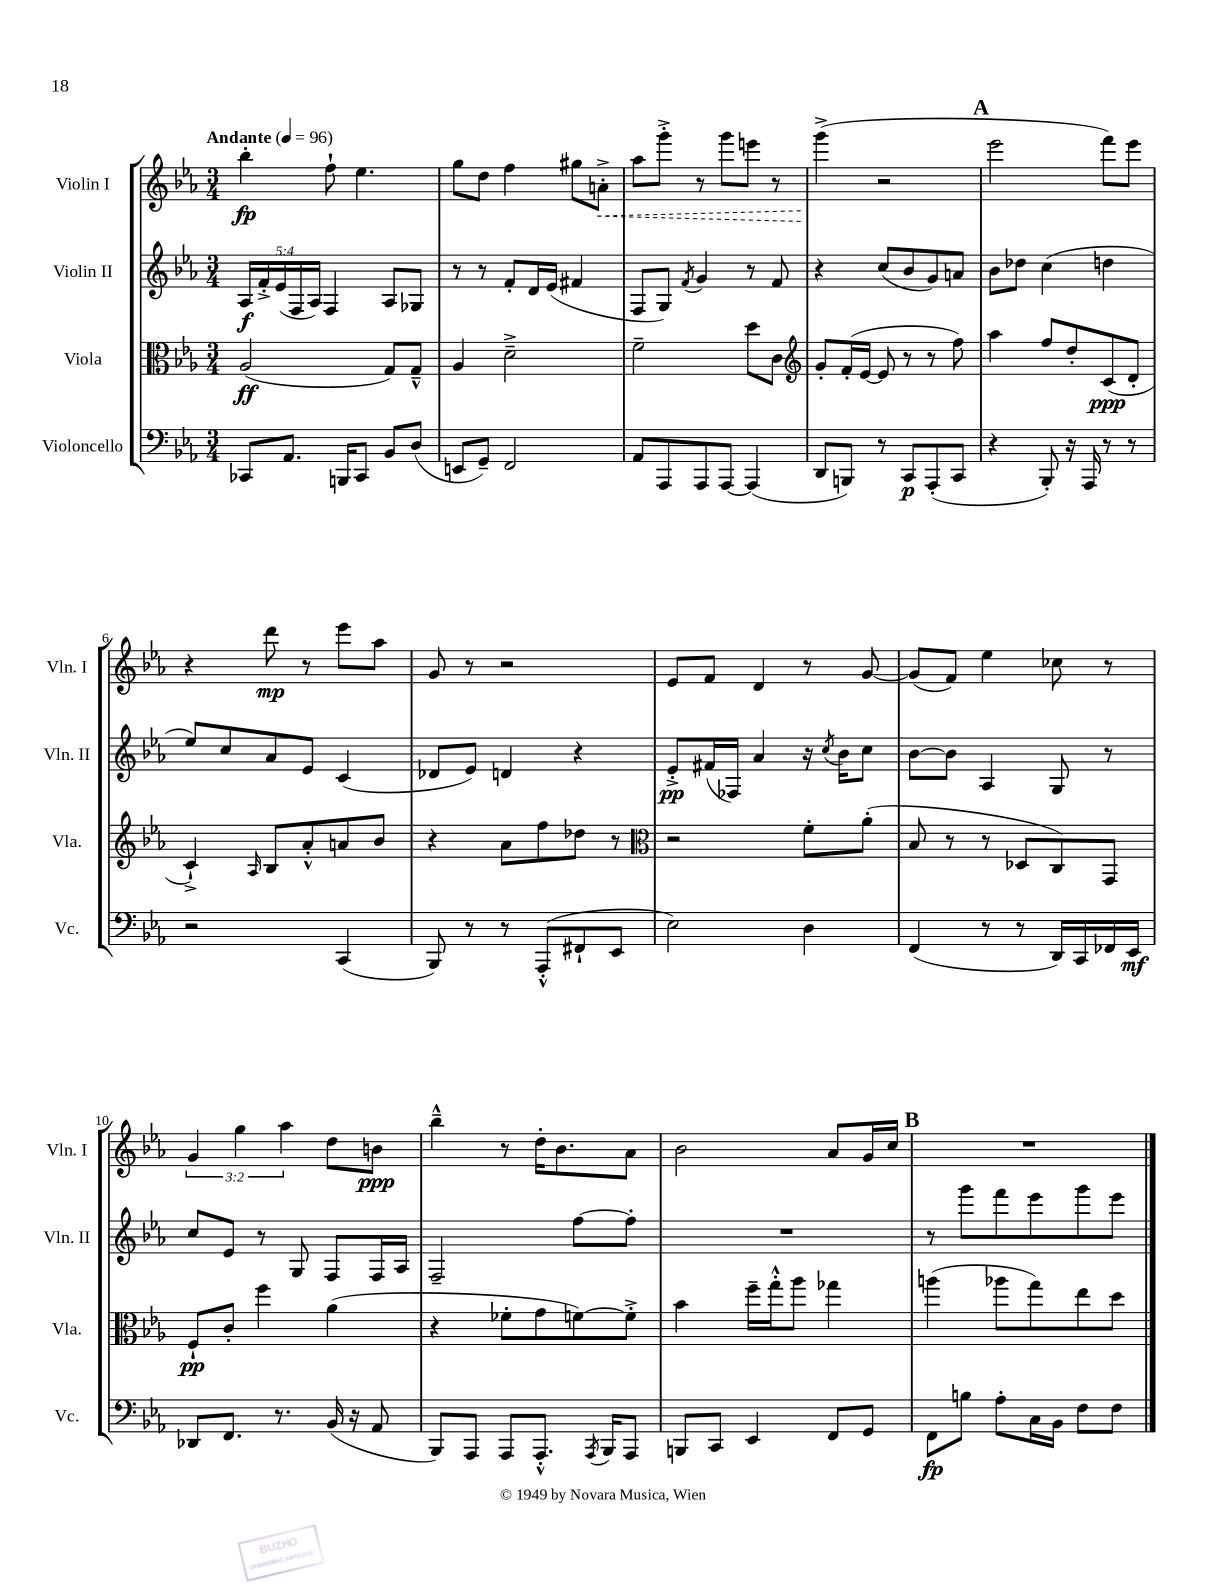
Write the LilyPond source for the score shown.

<<
\new StaffGroup <<
\new Staff = "s0" \with { instrumentName = "Violin I" shortInstrumentName = "Vln. I" } {
    \clef treble \key ees \major \numericTimeSignature \time 3/4 \override Staff.TupletNumber.text = #tuplet-number::calc-fraction-text \tempo "Andante" 4 = 96
    bes''4-.\fp f''8-! ees''4. |
    g''8 d''8 f''4 gis''8 \once \override Hairpin.style = #'dashed-line a'8-.->\< |
    aes''8 g'''8-.-> r8 g'''8 e'''8 r8 |
    g'''4->\!( r2 |
    \mark \markup { \bold "A" } ees'''2 f'''8) ees'''8 |
    r4 d'''8\mp r8 ees'''8 aes''8 |
    g'8 r8 r2 |
    ees'8 f'8 d'4 r8 g'8~ |
    g'8( f'8) ees''4 ces''8 r8 |
    \tuplet 3/2 { g'4 g''4 aes''4 } d''8 b'8\ppp |
    bes''4---^ r8 d''16-. bes'8. aes'8 |
    bes'2 aes'8 g'16 c''16 |
    \mark \markup { \bold "B" } R2. \bar "|." |
}
\new Staff = "s1" \with { instrumentName = "Violin II" shortInstrumentName = "Vln. II" } {
    \clef treble \key ees \major \numericTimeSignature \time 3/4 \override Staff.TupletNumber.text = #tuplet-number::calc-fraction-text
    \tuplet 5/4 { aes16\f f'16-.-> ees'16( f16 aes16) } f4 aes8 ges8 |
    r8 r8 f'8-. d'16 ees'16( fis'4 |
    f8 g8) \acciaccatura { f'8 } g'4 r8 f'8 |
    r4 c''8( bes'8 g'8) a'8 |
    \mark \markup { \bold "A" } bes'8 des''8 c''4( d''4 |
    ees''8) c''8 aes'8 ees'8 c'4( |
    des'8 ees'8) d'4 r4 |
    ees'8-.->\pp fis'16( fes16) aes'4 r16 \acciaccatura { c''8 } bes'16 c''8 |
    bes'8~ bes'8 aes4 g8 r8 |
    c''8 ees'8 r8 g8 f8 f16 aes16 |
    f2-- f''8~ f''8-. |
    R2. |
    \mark \markup { \bold "B" } r8 g'''8 f'''8 ees'''8 g'''8 ees'''8 \bar "|." |
}
\new Staff = "s2" \with { instrumentName = "Viola" shortInstrumentName = "Vla." } {
    \clef alto \key ees \major \numericTimeSignature \time 3/4
    aes2\ff( g8) g8---^ |
    aes4 d'2---> |
    f'2-- d''8 c'8 |
    \clef treble g'8-. f'16-.( ees'16~ ees'8 r8 r8 f''8) |
    \mark \markup { \bold "A" } aes''4 f''8 d''8-. c'8\ppp( d'8-. |
    c'4-!->) \grace { aes16 } bes8 aes'8-.-^ a'8 bes'8 |
    r4 aes'8 f''8 des''8 r8 |
    \clef alto r2 f'8-. aes'8-.( |
    bes8 r8 r8 des8 c8) g,8 |
    f8-!\pp c'8-. f''4 aes'4( |
    r4 fes'8-. g'8 f'8~) f'8-.-> |
    bes'4 f''16-- g''16-.-^ aes''8 ges''4 |
    \mark \markup { \bold "B" } a''4( aes''8 g''8) ees''8 d''8 \bar "|." |
}
\new Staff = "s3" \with { instrumentName = "Violoncello" shortInstrumentName = "Vc." } {
    \clef bass \key ees \major \numericTimeSignature \time 3/4
    ces,8 aes,8. b,,16 ces,8 bes,8 d8( |
    e,8 g,8--) f,2 |
    aes,8 aes,,8 aes,,8 aes,,8~ aes,,4( |
    d,8 b,,8) r8 c,8\p aes,,8-.( c,8 |
    \mark \markup { \bold "A" } r4 bes,,8-.) r16 aes,,16 r8 r8 |
    r2 c,4( |
    bes,,8) r8 r8 aes,,8-.-^( fis,8-! ees,8 |
    ees2) d4 |
    f,4( r8 r8 d,16) c,16 fes,16 ees,16\mf |
    des,8 f,8. r8. bes,16( r16 aes,8 |
    bes,,8) aes,,8 aes,,8 aes,,8.-.-^ \acciaccatura { aes,,8 } bes,,16 aes,,8 |
    b,,8 c,8 ees,4 f,8 g,8 |
    \mark \markup { \bold "B" } f,8\fp b8 aes8-. c16 bes,16 f8 f8 \bar "|." |
}
>>
>>
